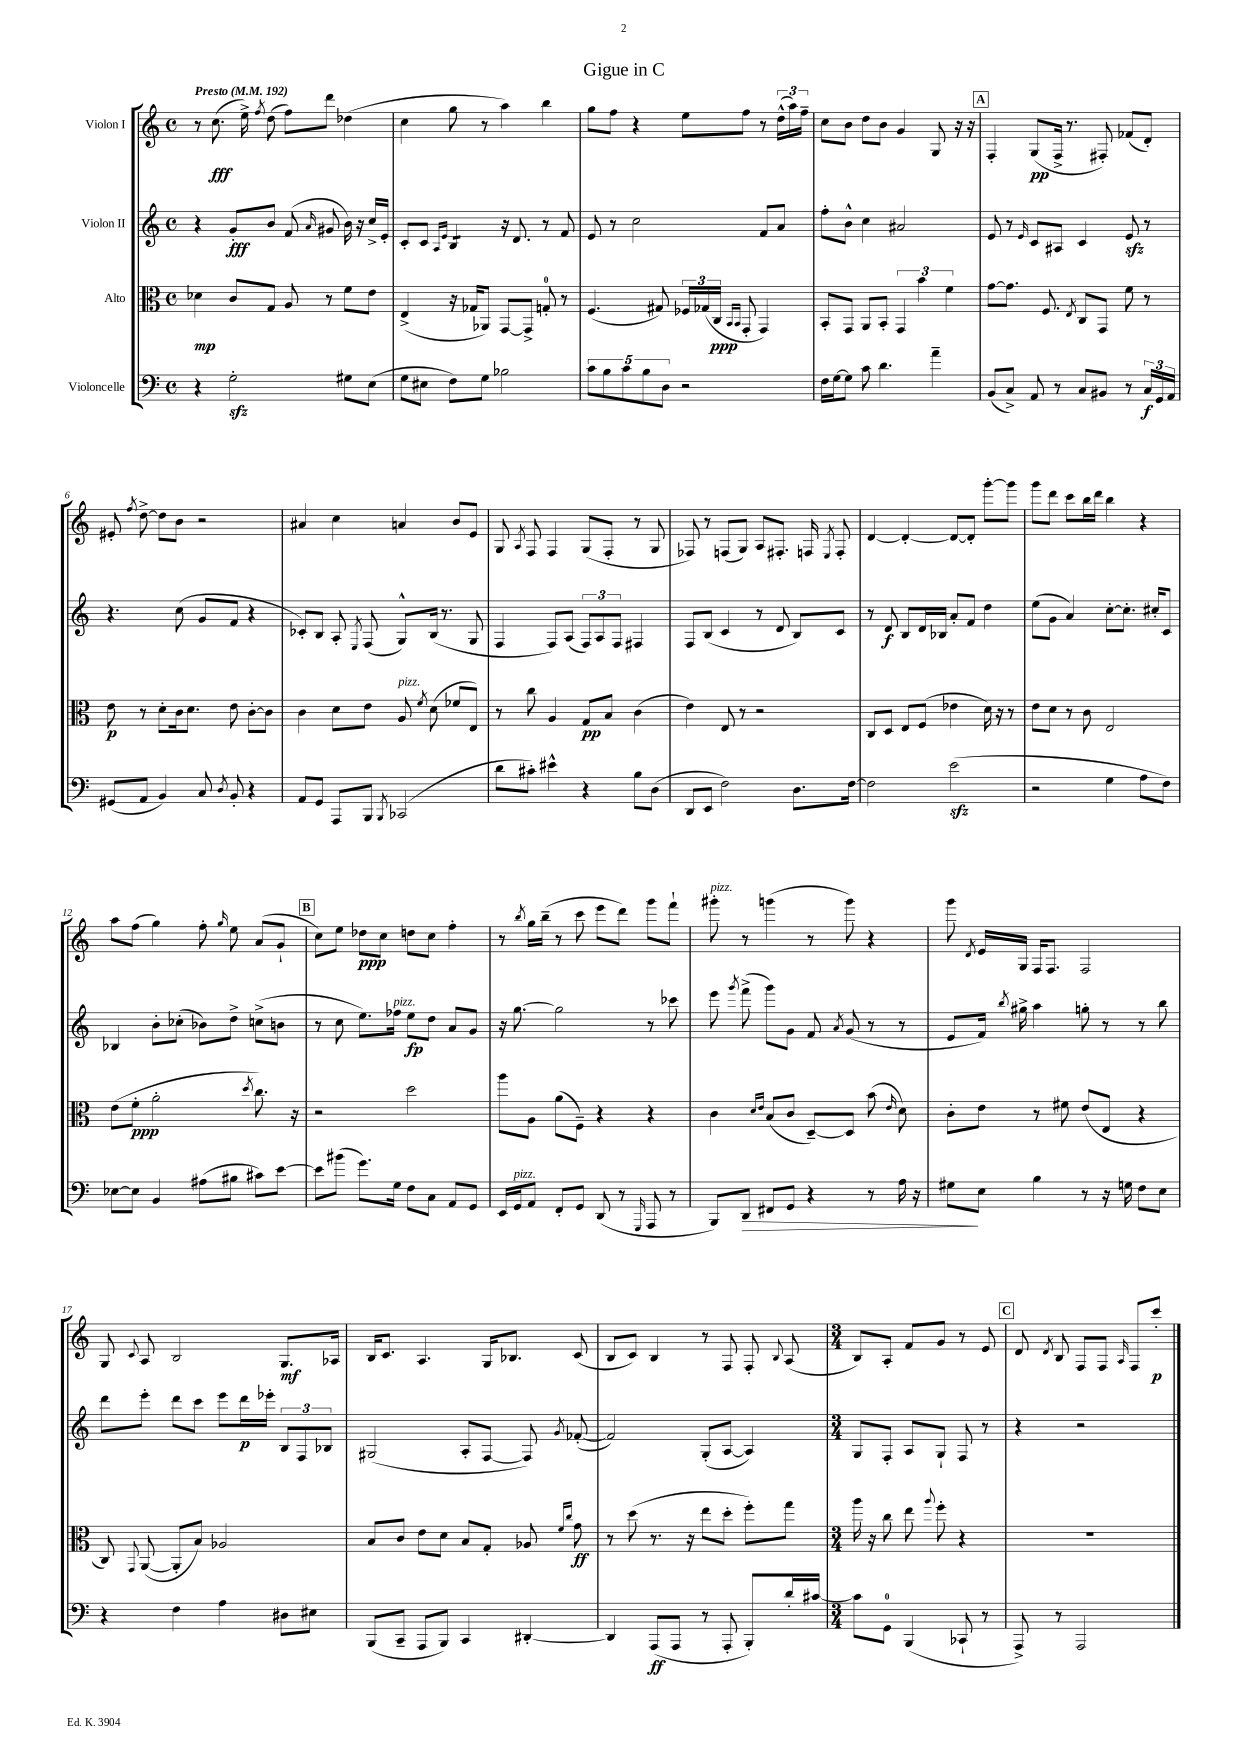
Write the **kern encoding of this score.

**kern	**kern	**kern	**kern
*staff4	*staff3	*staff2	*staff1
*clefF4	*clefC3	*clefG2	*clefG2
*k[]	*k[]	*k[]	*k[]
*M4/4	*M4/4	*M4/4	*M4/4
*met(c)	*met(c)	*met(c)	*met(c)
*MM192	*MM192	*MM192	*MM192
4r	4d-	4r	8r
.	.	.	(8.cc
2G'	8c	8g'	.
.	.	.	16ee^)
.	.	.	8qff
.	8G	8b	(8dd
.	8A	(8f	8ff)
.	.	16qqa	.
.	8r	8g#	8ddd
8G#	8f	16b)	(4dd-
.	.	16r	.
(8E	8e	16cc^	.
.	.	16e'	.
=	=	=	=
8G	(4E^	8c'	4cc
8E#	.	8c	.
.	.	16qqA	.
.	.	16qqe	.
8F)	16r	4B	8gg
.	16G-	.	.
8G	8AA-)	.	8r
2B-	[8GG	16r	4aa)
.	.	8.d	.
.	8GG^]	.	.
.	8G'	8r	4bb
.	8r	8f	.
=	=	=	=
10c	(4.F	8e	8gg
10B	.	.	.
.	.	8r	8ff
10c	.	.	.
.	.	2cc	4r
10B	.	.	.
.	8G#)	.	.
10D	.	.	.
2r	24F-	.	8ee
.	(24G-	.	.
.	24C	.	.
.	16qqBB	.	.
.	16qqBB	.	.
.	8GG'	.	8ff
.	4GG)	8f	8r
.	.	8a	(24dd^^
.	.	.	24aa)
.	.	.	24ff~
=	=	=	=
16F	8BB'	8ff'	8cc
[16G	.	.	.
8G]	8GG	8b^^	8b
8c	8AA	4cc	8dd
4.d	8BB'	.	8b
.	6GG	2a#	4g
.	6b	.	.
4a~	.	.	8G
.	6f	.	.
.	.	.	16r
.	.	.	16r
=	=	=	=
(8BB	[8g	8e	4F'
8C^)	8.g]	8r	.
.	.	16qqe	.
8AA	.	8c	(8G
.	8.F	.	.
8r	.	8A#	16F^
.	.	.	8.r
.	8qE	.	.
8C	8C	4c	.
8BB#	8GG	.	8F#')
8r	8f	8e	(8f-
24C	8r	8r	8d')
24GG	.	.	.
24AA	.	.	.
=	=	=	=
(8GG#	8e	4.r	8e#'
.	.	.	8qff
8AA	8r	.	[8dd^
4BB)	8d'	.	8dd]
.	16c	(8cc	8b
.	8.d	.	.
8C	.	8g	2r
8qD	.	.	.
8BB'	8e	8f	.
4r	[8c'	4r	.
.	8c]	.	.
=	=	=	=
8AA	4c	8c-')	4a#
8GG	.	8B	.
8AAA	8d	8A'	4cc
.	.	8qE	.
8BBB	8e	(8F	.
8qBBB	.	.	.
(2CC-	8A	8G^^)	4a
.	8qf	.	.
.	(8d	(16B	.
.	.	8.r	.
.	8f-	.	8b
.	8E)	8G	8e
=	=	=	=
8d	8r	4F	8G
.	.	.	8qA
8c#')	8cc	.	8F
4e#^^	4A	8F)	4F
.	.	(8A	.
4r	8G	12F)	(8G
.	.	12A	.
.	8B	.	8F'
.	.	12F	.
8B	(4c	4F#	8r
(8D	.	.	8G
=	=	=	=
8DD	4e)	8F	8F-)
8EE	.	(8B	8r
2F)	8E	4c	(8F
.	8r	.	8G)
.	2r	8r	8A
.	.	8d	8.F#'
8.D	.	8B)	.
.	.	.	16F
.	.	.	8qE
.	.	8c	8F'
[16F	.	.	.
=	=	=	=
2F]	8C	8r	[4d
.	8D	8d	.
.	8E	8B	4d'_
.	(8F	16d	.
.	.	16B-	.
(2e	4e-	8a'	8d_
.	.	8f	8d']
.	16d)	4dd	[8ggg'
.	16r	.	.
.	8r	.	8ggg]
=	=	=	=
2r	8e	(8ee	8ggg
.	8d	8g	8ddd
.	8r	4a)	8ccc
.	8c	.	16bb
.	.	.	16ddd
4G	2E	[8cc'	4bb
.	.	8.cc']	.
8A	.	.	4r
.	.	16cc#'	.
8F)	.	8c	.
=	=	=	=
[8E-	(8e	4B-	8aa
8E-]	8f'	.	(8ff
4BB	2a'	8b'	4gg)
.	.	(8cc-'	.
(8A#	.	8b-)	8ff'
.	.	.	16qqgg
8B#	.	8dd^	8ee
.	8qdd	.	.
8c#)	8.cc)	(8cc^	(8a
[8e	.	8b	8g`
.	16r	.	.
=	=	=	=
8e]	2r	8r	8cc)
(8b#	.	8cc	8ee
8.g)	.	8.ee)	8dd-
.	.	.	8cc
16G	.	16ff-	.
8F	2dd	8ee	8dd
8C	.	8dd	8cc
8AA	.	8a	4ff'
8GG	.	8g	.
=	=	=	=
16EE	8aa	16r	8r
16GG	.	[8.gg	.
.	.	.	8qbb
8AA	8A	.	16gg
.	.	.	(16bb~
8FF'	(8a	2gg]	8r
8GG	8F~)	.	8ccc
(8DD	4r	.	8eee
8r	.	.	8ddd)
16qqGGG	.	.	.
8AAA	4r	8r	8ggg
8r	.	8ccc-	8fff`
=	=	=	=
8BBB)	4c	8eee	8ggg#'
.	.	8qggg	.
8DD	.	(8fff^	8r
.	16qqd	.	.
.	16qqe	.	.
8FF#	(8B	8ggg)	(4ggg
8GG	8c	8g	.
4r	[8D~)	8f	8r
.	.	8qa	.
.	8D]	(8g	8ggg)
8r	(8b	8r	4r
.	16qqe	.	.
16A	8d)	8r	.
16r	.	.	.
=	=	=	=
8G#	8c'	8e	8ggg
.	.	.	8qd
8E	8e	16f)	16e
.	.	8qbb	.
.	.	16gg#^	16G
4B	8r	4aa	16F
.	.	.	8.F
.	8f#	.	.
8r	(8e	8gg'	2F
16r	8E	8r	.
16G	.	.	.
8F	4r	8r	.
8E	.	8bb	.
=	=	=	=
4r	8C)	8ddd	8G
.	8qqGG	.	8qqc
.	([8AA	8eee'	8A
4F	8AA']	8ddd	2B
.	8B)	8ccc	.
4A	2A-	8eee	.
.	.	16ddd	.
.	.	16eee-'	.
8D#	.	12B	8.G
.	.	12F	.
8E#	.	.	.
.	.	12B-	.
.	.	.	16A-
=	=	=	=
(8BBB	8B	(2G#	16B
.	.	.	8.c
8CC~	8c	.	.
8AAA	8e	.	4.A
8BBB)	8d	.	.
4CC	8B	8A'	.
.	8G'	[8F	16G
.	.	.	8.B-
[4DD#'	8A-	8F])	.
.	16qqf	.	.
.	16qqcc	8qg	.
.	8g	([8f-'	(8c
=	=	=	=
4DD#]	8r	2f-])	8B
.	(8dd	.	8c)
(8AAA	8.r	.	4B
8AAA	.	.	.
.	16r	.	.
8r	8ee	(8G'	8r
8AAA'	8dd'	[8A	8F
8BBB')	8ff')	4A])	8F'
.	.	.	8qqB
16d'	8gg	.	(8A
[16c#	.	.	.
=	=	=	=
*M3/4	*M3/4	*M3/4	*M3/4
8c#]	16aa	8G	8B)
.	16r	.	.
8GG	8cc	8F'	8A'
(4BBB	8ee	8A	8f
.	8qqaa	.	.
.	8ff'	8G`	8g
8CC-`	4r	8F	8r
8r	.	8r	8e
=	=	=	=
8AAA^)	2.r	4r	8d
.	.	.	8qd
8r	.	.	8B
2AAA	.	2r	8F
.	.	.	8F
.	.	.	16qqA
.	.	.	8F
.	.	.	8ccc'
==	==	==	==
*-	*-	*-	*-
